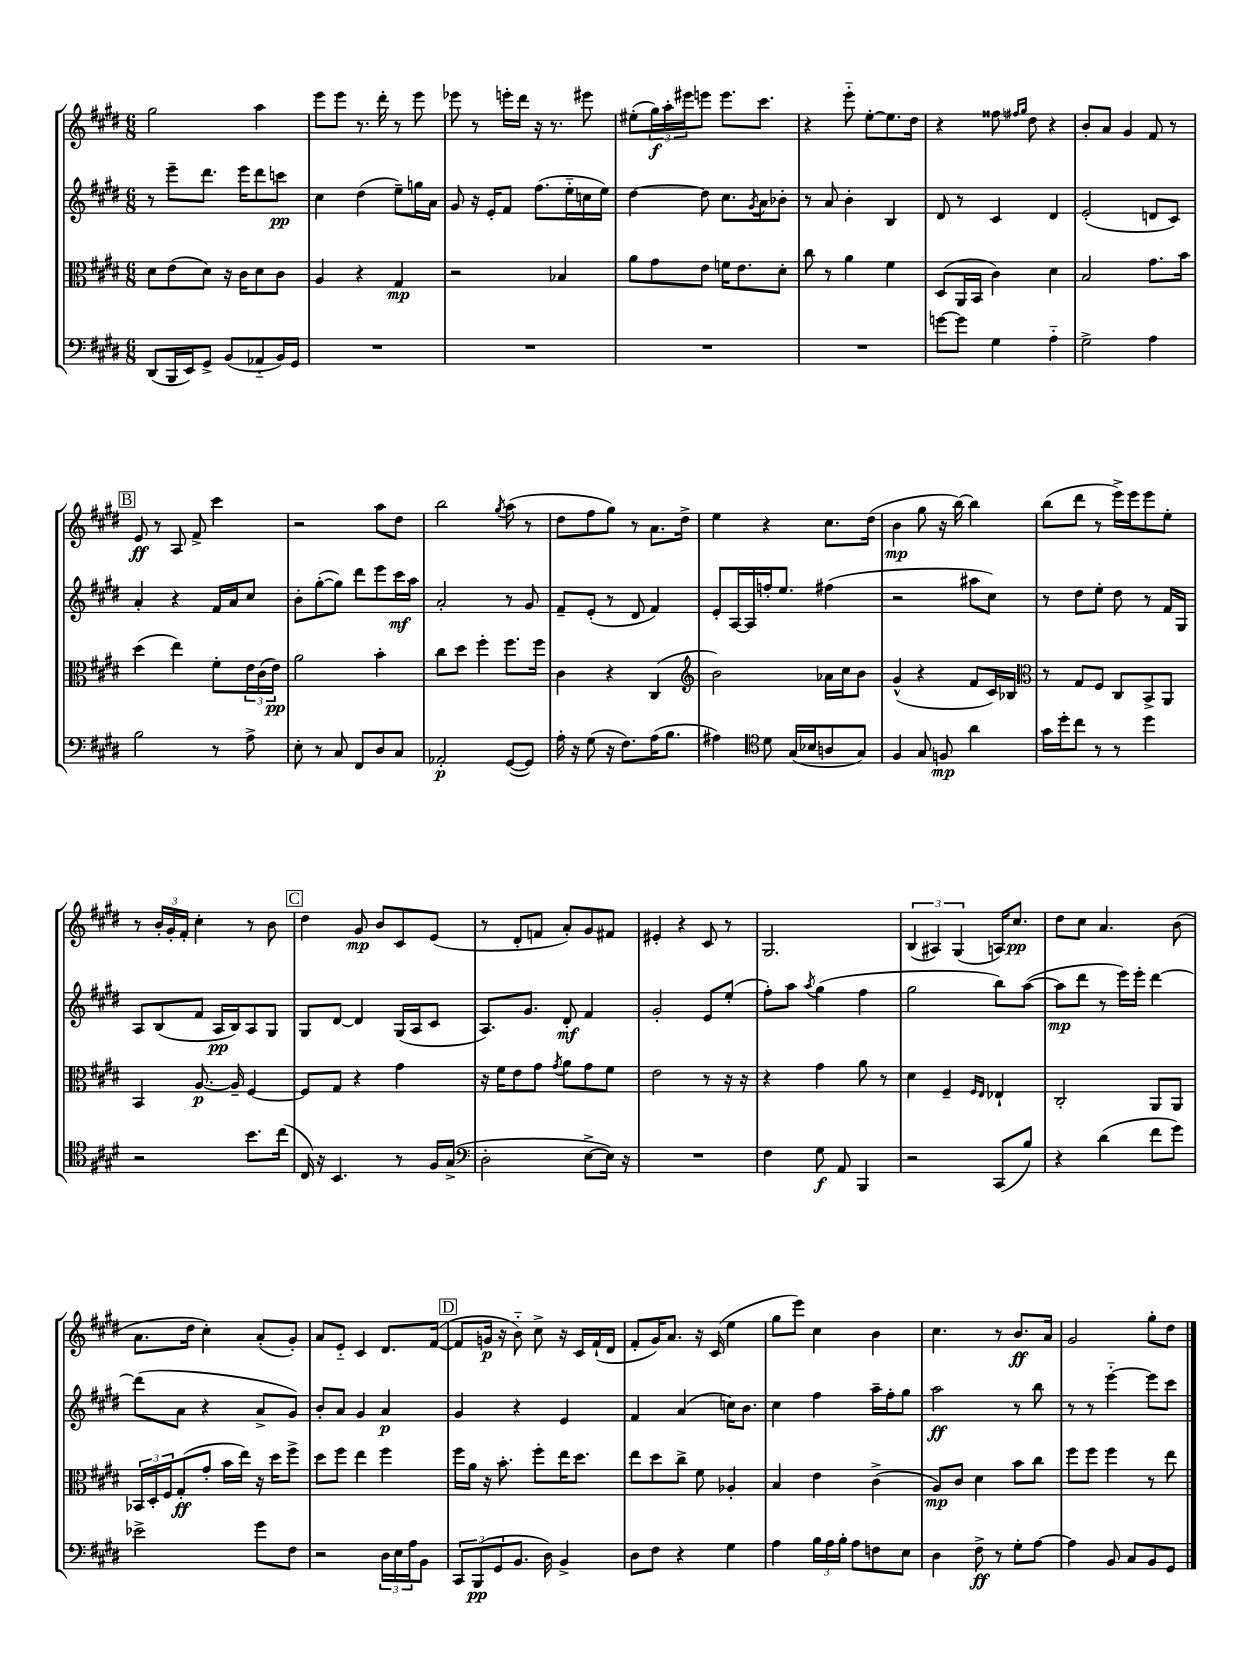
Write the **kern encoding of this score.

**kern	**dynam	**kern	**dynam	**kern	**dynam	**kern	**dynam
*part4	*part4	*part3	*part3	*part2	*part2	*part1	*part1
*staff4	*staff4	*staff3	*staff3	*staff2	*staff2	*staff1	*staff1
*clefF4	*	*clefC3	*	*clefG2	*	*clefG2	*
*k[f#c#g#d#]	*	*k[f#c#g#d#]	*	*k[f#c#g#d#]	*	*k[f#c#g#d#]	*
*M6/8	*	*M6/8	*	*M6/8	*	*M6/8	*
=5	=5	=5	=5	=5	=5	=5	=5
(8DD#/L	.	8d#\L	.	8r	.	2gg#\	.
16BBB/L	.	(8e\	.	8eee~\L	.	.	.
16EE/J)	.	.	.	.	.	.	.
8GG#^/J	.	8d#\J)	.	8.ddd#\J	.	.	.
(8BB/L	.	16r	.	.	.	.	.
.	.	16c#\KL	.	16eee\KL	.	.	.
8AA-X/	.	8d#\	.	8ddd#\	.	4aa\	.
16BB/L)	.	8c#\J	.	8cccn\J	pp	.	.
16GG#/JJ	.	.	.	.	.	.	.
=6	=6	=6	=6	=6	=6	=6	=6
2.r	.	4A/	.	4cc#\	.	8eee\L	.
.	.	.	.	.	.	8eee\J	.
.	.	4r	.	(4dd#\	.	8.r	.
.	.	.	.	.	.	16ddd#'\	.
.	.	4G#/	mp	8ee~\L)	.	8r	.
.	.	.	.	16ggn\L	.	8eee\	.
.	.	.	.	16a\JJ	.	.	.
=7	=7	=7	=7	=7	=7	=7	=7
2.r	.	2r	.	8g#/	.	8eee-X\	.
.	.	.	.	16r	.	8r	.
.	.	.	.	16e'/KL	.	.	.
.	.	.	.	8f#/J	.	16eeen'\LL	.
.	.	.	.	.	.	16ddd#\JJ	.
.	.	.	.	(8.ff#\L	.	16r	.
.	.	.	.	.	.	8.r	.
.	.	4B-X/	.	.	.	.	.
.	.	.	.	16ee\L	.	.	.
.	.	.	.	16ccn\	.	8eee#X\	.
.	.	.	.	16ee\JJ)	.	.	.
=8	=8	=8	=8	=8	=8	=8	=8
2.r	.	8a\L	.	[4dd#\	.	(8ee#X'\L	.
.	.	8g#\	.	.	.	24gg#\L)	f
.	.	.	.	.	.	24aa'\	.
.	.	.	.	.	.	24eee#X\J	.
.	.	8e\J	.	8dd#\]	.	8eeen\J	.
.	.	16fn\KL	.	8.cc#\L	.	8.eee\L	.
.	.	8.e\	.	.	.	.	.
.	.	.	.	8qg#/	.	.	.
.	.	.	.	16a\k	.	8.ccc#\J	.
.	.	8d#'\J	.	8b-X'\J	.	.	.
=9	=9	=9	=9	=9	=9	=9	=9
2.r	.	8cc#\	.	8r	.	4r	.
.	.	8r	.	8a/	.	.	.
.	.	4a\	.	4b'\	.	8eee\	.
.	.	.	.	.	.	[8ee'\L	.
.	.	4f#\	.	4B/	.	8.ee\]	.
.	.	.	.	.	.	16dd#\Jk	.
=10	=10	=10	=10	=10	=10	=10	=10
[8gn\L	.	(8D#/L	.	8d#/	.	4r	.
8g\J]	.	16AA/L	.	8r	.	.	.
.	.	16BB/JJ	.	.	.	.	.
4G#\	.	4c#\)	.	4c#/	.	8ff##X\	.
.	.	.	.	.	.	16qqff#X/LL	.
.	.	.	.	.	.	16qqgg#/JJ	.
.	.	.	.	.	.	8dd#\	.
4A\	.	4d#\	.	4d#/	.	4r	.
=11	=11	=11	=11	=11	=11	=11	=11
2G#^\	.	2B/	.	(2e'/	.	8b'/L	.
.	.	.	.	.	.	8a/J	.
.	.	.	.	.	.	4g#/	.
4A\	.	8.g#\L	.	8dn/L	.	8f#/	.
.	.	.	.	8c#/J)	.	8r	.
.	.	16b\Jk	.	.	.	.	.
!!LO:LB:g=z
!!LO:REH:place=s1:t=B
=12	=12	=12	=12	=12	=12	=12	=12
2B\	.	(4dd#\	.	4a'/	.	8e/	ff
.	.	.	.	.	.	8r	.
.	.	4ee\)	.	4r	.	8A/	.
.	.	.	.	.	.	8f#^/	.
8r	.	8f#'\L	.	16f#/LL	.	4ccc#\	.
.	.	.	.	16a/J	.	.	.
8A^\	.	24e\L	.	8cc#/J	.	.	.
.	.	(24c#\	.	.	.	.	.
.	.	24e\JJ)	pp	.	.	.	.
=13	=13	=13	=13	=13	=13	=13	=13
8E'\	.	2a\	.	8b'\L	.	2r	.
8r	.	.	.	([8gg#'\	.	.	.
8C#/	.	.	.	8gg#\J])	.	.	.
8FF#/L	.	.	.	8ddd#\L	.	.	.
8D#/	.	4b'\	.	8eee\	.	8aa\L	.
8C#/J	.	.	.	16ccc#\L	mf	8dd#\J	.
.	.	.	.	16aa\JJ	.	.	.
=14	=14	=14	=14	=14	=14	=14	=14
2AA-X'/	p	8cc#\L	.	2a'/	.	2bb\	.
.	.	8dd#\J	.	.	.	.	.
.	.	4ff#'\	.	.	.	.	.
.	.	.	.	.	.	8qgg#/	.
([8GG#/L	.	8.ff#\L	.	8r	.	(8aa\	.
8GG#/J])	.	.	.	8g#/	.	8r	.
.	.	16ff#\Jk	.	.	.	.	.
=15	=15	=15	=15	=15	=15	=15	=15
16A'\	.	4c#\	.	8f#~/L	.	8dd#\L	.
16r	.	.	.	.	.	.	.
(8G#\	.	.	.	(8e'/J	.	8ff#\	.
16r	.	4r	.	8r	.	8gg#\J)	.
8.F#\L)	.	.	.	.	.	.	.
.	.	.	.	8d#/	.	8r	.
(16A\K	.	(4C#/	.	4f#/)	.	8.a\L	.
8.B\J	.	.	.	.	.	.	.
.	.	.	.	.	.	16dd#^\Jk	.
=16	=16	=16	=16	=16	=16	=16	=16
*	*	*clefG2	*	*	*	*	*
4A#X\)	.	2b\)	.	8e'/L	.	4ee\	.
.	.	.	.	[16A/L	.	.	.
.	.	.	.	16A/]	.	.	.
*clefC4	*	*	*	*	*	*	*
8d#\	.	.	.	16ffn'/J	.	4r	.
.	.	.	.	8.ee/J	.	.	.
(16G#/LL	.	.	.	.	.	.	.
16B-X/J	.	.	.	.	.	.	.
8An/	.	16a-X\LL	.	(4ff#X\	.	8.cc#\L	.
.	.	16cc#\J	.	.	.	.	.
8G#/J)	.	8b\J	.	.	.	.	.
.	.	.	.	.	.	(16dd#\Jk	.
=17	=17	=17	=17	=17	=17	=17	=17
4F#/	.	(4g#^^/	.	2r	.	4b\	mp
8G#/	.	4r	.	.	.	8gg#\	.
8Fn/	mp	.	.	.	.	16r	.
.	.	.	.	.	.	[16bb\)	.
4a\	.	8f#/L	.	8aa#X\L	.	4bb\]	.
.	.	16c#/L)	.	8cc#\J)	.	.	.
.	.	16B-X/JJ	.	.	.	.	.
=18	=18	=18	=18	=18	=18	=18	=18
*	*	*clefC3	*	*	*	*	*
16g#\LL	.	8r	.	8r	.	(8bb\L	.
16dd#'\J	.	.	.	.	.	.	.
8cc#\J	.	8G#/L	.	8dd#\L	.	8ddd#\J	.
8r	.	8F#/J	.	8ee'\J	.	8r	.
8r	.	8C#/L	.	8dd#\	.	16eee^\LL)	.
.	.	.	.	.	.	16eee\J	.
4dd#\	.	8BB^/	.	8r	.	8eee\	.
.	.	8AA/J	.	16f#/LL	.	8ee'\J	.
.	.	.	.	16G#/JJ	.	.	.
!!LO:LB:g=z
=19	=19	=19	=19	=19	=19	=19	=19
2r	.	4BB/	.	8A/L	.	8r	.
.	.	.	.	(8B/	.	24b'/LL	.
.	.	.	.	.	.	24g#'/	.
.	.	.	.	.	.	24f#'/JJ	.
.	.	[8.A/	p	8f#/J	.	4cc#'\	.
.	.	.	.	16A/LL	pp	.	.
.	.	16A~/]	.	16B/J)	.	.	.
8.b\L	.	[4F#/	.	8A/	.	8r	.
.	.	.	.	8G#/J	.	8b\	.
(16cc#\Jk	.	.	.	.	.	.	.
!!LO:REH:place=s1:t=C
=20	=20	=20	=20	=20	=20	=20	=20
16C#/)	.	8F#/L]	.	8G#/L	.	4dd#\	.
16r	.	.	.	.	.	.	.
4.BB/	.	8G#/J	.	[8d#/J	.	.	.
.	.	4r	.	4d#/]	.	8g#/	mp
.	.	.	.	.	.	8b/L	.
8r	.	4g#\	.	(16G#/LL	.	8c#/	.
.	.	.	.	16A/J	.	.	.
16F#/LL	.	.	.	8c#/J	.	(8e/J	.
(16G#^/JJ	.	.	.	.	.	.	.
=21	=21	=21	=21	=21	=21	=21	=21
*clefF4	*	*	*	*	*	*	*
2D#'\	.	16r	.	8.A/L)	.	8r	.
.	.	16f#\KL	.	.	.	.	.
.	.	8e\	.	.	.	8d#'/L	.
.	.	.	.	8.g#/J	.	.	.
.	.	8g#\J	.	.	.	8fn/J	.
.	.	8qg#/	.	.	.	.	.
.	.	8a\L	.	8d#'/	mf	8a'/L)	.
[8E^\L	.	8g#\	.	4f#/	.	8g#/	.
16E\Jk])	.	8f#\J	.	.	.	8f#X/J	.
16r	.	.	.	.	.	.	.
=22	=22	=22	=22	=22	=22	=22	=22
2.r	.	2e\	.	2g#'/	.	4e#X'/	.
.	.	.	.	.	.	4r	.
.	.	8r	.	8e/L	.	8c#/	.
.	.	16r	.	(8ee'/J	.	8r	.
.	.	16r	.	.	.	.	.
=23	=23	=23	=23	=23	=23	=23	=23
4F#\	.	4r	.	8ff#'\L)	.	2.G#/	.
.	.	.	.	8aa\J	.	.	.
.	.	.	.	8qaa/	.	.	.
8G#\	f	4g#\	.	(4gg#\	.	.	.
8AA/	.	.	.	.	.	.	.
4BBB/	.	8a\	.	4ff#\	.	.	.
.	.	8r	.	.	.	.	.
=24	=24	=24	=24	=24	=24	=24	=24
2r	.	4d#\	.	2gg#\	.	(6B/	.
.	.	.	.	.	.	6A#X/)	.
.	.	4F#~/	.	.	.	.	.
.	.	.	.	.	.	(6G#/	.
.	.	16qqF#/LL	.	.	.	.	.
.	.	16qqE/JJ	.	.	.	.	.
(8CC#/L	.	4E-X`/	.	8bb\L)	.	16An/KL)	.
.	.	.	.	.	.	8.cc#/J	pp
8B/J)	.	.	.	([8aa\J	.	.	.
=25	=25	=25	=25	=25	=25	=25	=25
4r	.	2C#'/	.	8aa\L]	mp	8dd#\L	.
.	.	.	.	8ddd#\J	.	8cc#\J	.
(4d#\	.	.	.	8r	.	4.a/	.
.	.	.	.	16eee\LL)	.	.	.
.	.	.	.	16eee'\JJ	.	.	.
8f#\L	.	8AA/L	.	[4ddd#\	.	.	.
8g#\J)	.	8AA/J	.	.	.	(8b\	.
!!LO:LB:g=z
=26	=26	=26	=26	=26	=26	=26	=26
2e-X^\	.	24BB-X/LL	.	(8ddd#\L]	.	8.a\L	.
.	.	24D#'/	.	.	.	.	.
.	.	24F#/J	.	.	.	.	.
.	.	(8G#'/	ff	8a\J	.	.	.
.	.	.	.	.	.	16dd#\Jk	.
.	.	8g#'/J	.	4r	.	4cc#'\)	.
.	.	16b\LL	.	.	.	.	.
.	.	16ee\JJ)	.	.	.	.	.
8g#\L	.	16r	.	8a^/L	.	(8a'/L	.
.	.	16dd#\KL	.	.	.	.	.
8F#\J	.	8ff#^\J	.	8g#/J)	.	8g#'/J)	.
=27	=27	=27	=27	=27	=27	=27	=27
2r	.	8dd#\L	.	8b'/L	.	8a/L	.
.	.	8ff#\J	.	8a/J	.	8e/J	.
.	.	4ee\	.	4g#/	.	4c#/	.
24D#\LL	.	4ff#\	.	4a/	p	8.d#/L	.
24E\	.	.	.	.	.	.	.
24A\J	.	.	.	.	.	.	.
8BB\J	.	.	.	.	.	.	.
.	.	.	.	.	.	([16f#/Jk	.
!!LO:REH:place=s1:t=D
=28	=28	=28	=28	=28	=28	=28	=28
12CC#/L	.	16ff#\LL	.	4g#/	.	8f#/L]	.
.	.	16a\JJ	.	.	.	.	.
(12BBB/	pp	.	.	.	.	.	.
.	.	16r	.	.	.	16gn/Jk	p
12GG#/	.	.	.	.	.	.	.
.	.	8.b'\	.	.	.	16r	.
8.BB/J	.	.	.	4r	.	8b\)	.
.	.	8ff#'\L	.	.	.	8cc#^\	.
16D#\)	.	.	.	.	.	.	.
4BB^/	.	16ee\K	.	4e/	.	16r	.
.	.	8.dd#\J	.	.	.	16c#/LL	.
.	.	.	.	.	.	(16f#`/	.
.	.	.	.	.	.	16d#/JJ	.
=29	=29	=29	=29	=29	=29	=29	=29
8D#\L	.	8ee\L	.	4f#/	.	8f#'/L	.
8F#\J	.	8dd#\	.	.	.	16g#/K)	.
.	.	.	.	.	.	8.a/J	.
4r	.	8cc#^\J	.	(4a/	.	.	.
.	.	8f#\	.	.	.	16r	.
.	.	.	.	.	.	(16c#/	.
4G#\	.	4A-X'/	.	16ccn\KL)	.	4ee\	.
.	.	.	.	8.b\J	.	.	.
=30	=30	=30	=30	=30	=30	=30	=30
4A\	.	4B/	.	4cc#\	.	8gg#\L	.
.	.	.	.	.	.	8eee\J)	.
24B\LL	.	4e\	.	4ff#\	.	4cc#\	.
24A\	.	.	.	.	.	.	.
24B'\JJ	.	.	.	.	.	.	.
8A\L	.	.	.	.	.	.	.
8Fn\	.	(4c#^\	.	16aa~\LL	.	4b\	.
.	.	.	.	16ff#'\J	.	.	.
8E\J	.	.	.	8gg#\J	.	.	.
=31	=31	=31	=31	=31	=31	=31	=31
4D#\	.	8A/L)	mp	2aa\	ff	4.cc#\	.
.	.	8c#/J	.	.	.	.	.
8F#^\	ff	4d#\	.	.	.	.	.
8r	.	.	.	.	.	8r	.
8G#'\L	.	8b\L	.	8r	.	8.b/L	ff
[8A\J	.	8cc#\J	.	8bb\	.	.	.
.	.	.	.	.	.	16a/Jk	.
=32	=32	=32	=32	=32	=32	=32	=32
4A\]	.	8ff#\L	.	8r	.	2g#/	.
.	.	8ff#\J	.	8r	.	.	.
8BB/	.	4ff#\	.	[4eee\	.	.	.
8C#/L	.	.	.	.	.	.	.
8BB/	.	8r	.	8eee\L]	.	8gg#'\L	.
8GG#/J	.	8ee\	.	8ccc#\J	.	8dd#\J	.
==	==	==	==	==	==	==	==
*-	*-	*-	*-	*-	*-	*-	*-
